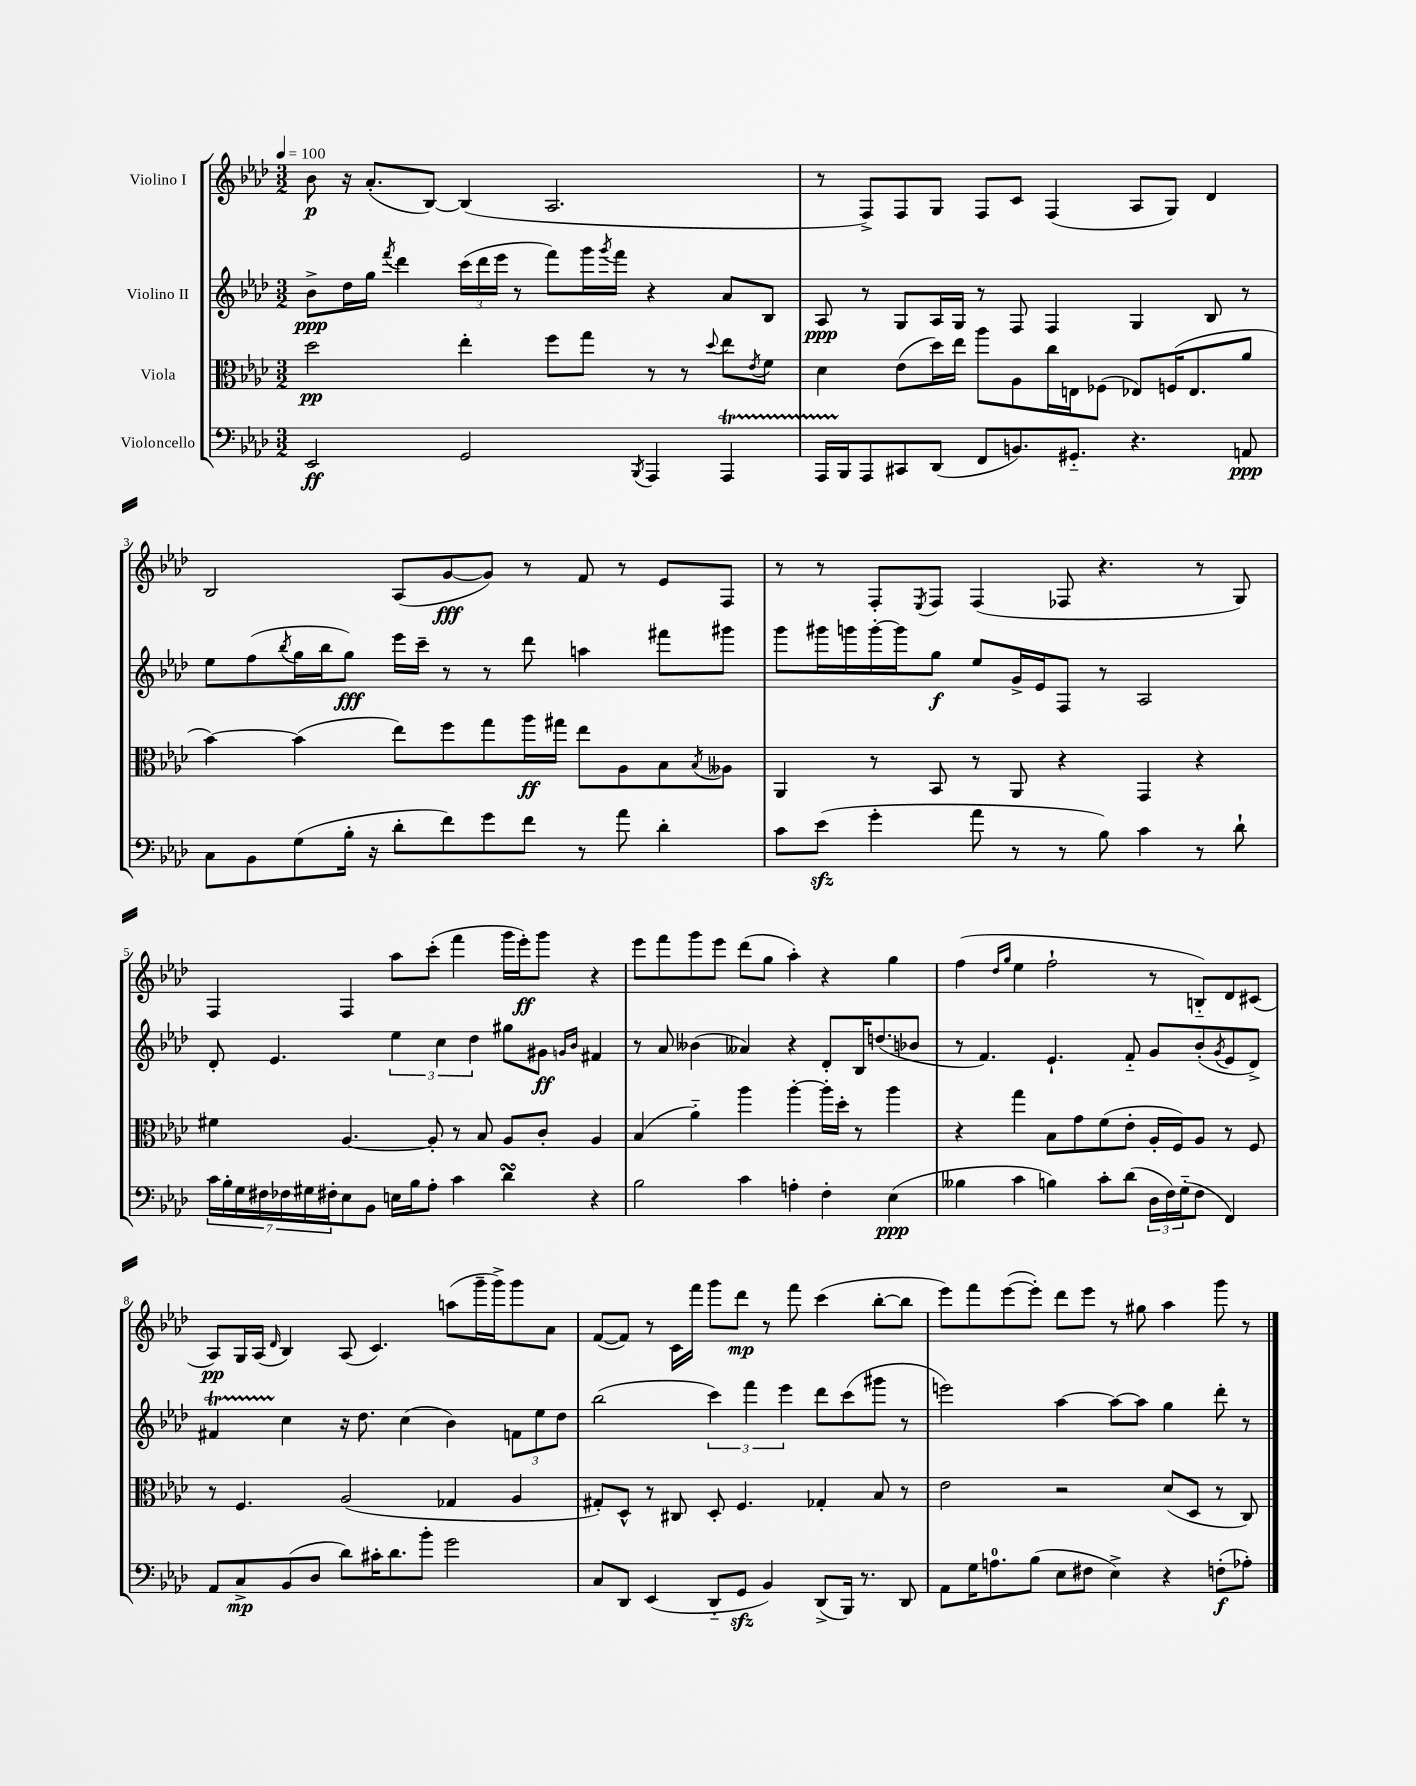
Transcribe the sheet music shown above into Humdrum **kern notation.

**kern	**dynam	**kern	**dynam	**kern	**dynam	**kern	**dynam
*part4	*part4	*part3	*part3	*part2	*part2	*part1	*part1
*staff4	*staff4	*staff3	*staff3	*staff2	*staff2	*staff1	*staff1
*I"Violoncello	*	*I"Viola	*	*I"Violino II	*	*I"Violino I	*
*clefF4	*	*clefC3	*	*clefG2	*	*clefG2	*
*k[b-e-a-d-]	*	*k[b-e-a-d-]	*	*k[b-e-a-d-]	*	*k[b-e-a-d-]	*
*M3/2	*	*M3/2	*	*M3/2	*	*M3/2	*
*MM100	*	*MM100	*	*MM100	*	*MM100	*
=1	=1	=1	=1	=1	=1	=1	=1
2EE-/	ff	2dd-\	pp	8b-^\L	ppp	8b-\	p
.	.	.	.	16dd-\L	.	16r	.
.	.	.	.	16gg\JJ	.	(8.a-'/L	.
.	.	.	.	8qfff/	.	.	.
.	.	.	.	4ddd-\	.	.	.
.	.	.	.	.	.	[8B-/J)	.
2GG/	.	4ee-'\	.	(24ccc\LL	.	(4B-/]	.
.	.	.	.	24ddd-\	.	.	.
.	.	.	.	24eee-\JJ	.	.	.
.	.	.	.	8r	.	.	.
.	.	8ff\L	.	8fff\L)	.	2.A-/	.
.	.	8gg\J	.	16ggg\L	.	.	.
.	.	.	.	8qggg/	.	.	.
.	.	.	.	16fff\JJ	.	.	.
8qBBB-/	.	.	.	.	.	.	.
4AAA-/	.	8r	.	4r	.	.	.
.	.	8r	.	.	.	.	.
.	.	8qqdd-/	.	.	.	.	.
4AAA-T/	.	8ee-\L	.	8a-/L	.	.	.
.	.	8qe-/	.	.	.	.	.
.	.	8f\J	.	8B-/J	.	.	.
=2	=2	=2	=2	=2	=2	=2	=2
16AAA-TTT/LL	.	4d-\	.	8A-/	ppp	8r	.
16BBB-/J	.	.	.	.	.	.	.
8AAA-/	.	.	.	8r	.	8F^/L)	.
8CC#X/	.	(8e-\L	.	8G/L	.	8F/	.
(8DD-/J	.	16dd-\L)	.	16A-/L	.	8G/J	.
.	.	16ee-\JJ	.	16G/JJ	.	.	.
8FF/L	.	8aa-\L	.	8r	.	8F/L	.
8.BBn/)	.	8A-\	.	8F/	.	8c/J	.
.	.	16cc\L	.	4F/	.	(4F/	.
8.GG#X/J	.	16En\J	.	.	.	.	.
.	.	(8F-X\J	.	.	.	.	.
4.r	.	8E-X/L)	.	4G/	.	8A-/L	.
.	.	(16Fn/K	.	.	.	8G/J)	.
.	.	8.E-/	.	.	.	.	.
.	.	.	.	8B-/	.	4d-/	.
8AAn/	ppp	8a-/J	.	8r	.	.	.
!!LO:LB:g=z
=3	=3	=3	=3	=3	=3	=3	=3
8C\L	.	[4b-\)	.	8ee-\L	.	2B-/	.
8BB-\	.	.	.	(8ff\	.	.	.
.	.	.	.	8qbb-/	.	.	.
(8G\	.	(4b-\]	.	16gg\L	.	.	.
.	.	.	.	16bb-\J	.	.	.
16B-'\Jk	.	.	.	8gg\J)	fff	.	.
16r	.	.	.	.	.	.	.
8d-'\L	.	8ee-\L)	.	16eee-\LL	.	(8A-/L	.
.	.	.	.	16ccc~\JJ	.	.	.
8f\)	.	8ff\	.	8r	.	[8g/	fff
8g\	.	8gg\	.	8r	.	8g/J])	.
8f\J	.	16aa-\L	ff	8ddd-\	.	8r	.
.	.	16gg#X\JJ	.	.	.	.	.
8r	.	8ee-\L	.	4aan\	.	8f/	.
8a-\	.	8A-\	.	.	.	8r	.
4d-'\	.	8B-\	.	8fff#X\L	.	8e-/L	.
.	.	8qB-/	.	.	.	.	.
.	.	8A--X\J	.	8ggg#X\J	.	8F/J	.
=4	=4	=4	=4	=4	=4	=4	=4
8c\L	.	4AA-/	.	8ggg\L	.	8r	.
(8e-zz\J	.	.	.	16ggg#X\L	.	8r	.
.	.	.	.	16gggn\	.	.	.
4g'\	.	8r	.	[16ggg'\	.	8F'/L	.
.	.	.	.	16ggg\J]	.	.	.
.	.	.	.	.	.	8qE-/	.
.	.	8BB-/	.	8gg\J	f	8F/J	.
8a-\	.	8r	.	8ee-/L	.	(4F/	.
8r	.	8AA-/	.	16g^/L	.	.	.
.	.	.	.	16e-/J	.	.	.
8r	.	4r	.	8F/J	.	8F-X/	.
8B-\)	.	.	.	8r	.	4.r	.
4c\	.	4GG/	.	2A-/	.	.	.
8r	.	4r	.	.	.	8r	.
8d-`\	.	.	.	.	.	8G/)	.
!!LO:LB:g=z
=5	=5	=5	=5	=5	=5	=5	=5
28c\LL	.	4f#X\	.	8d-'/	.	4F/	.
28B-'\	.	.	.	.	.	.	.
28G\	.	.	.	.	.	.	.
28F#X\	.	.	.	.	.	.	.
.	.	.	.	4.e-/	.	.	.
28F-X\	.	.	.	.	.	.	.
28G#X\	.	.	.	.	.	.	.
28F#X'\J	.	.	.	.	.	.	.
8E-\	.	[4.A-/	.	.	.	4F/	.
8BB-\J	.	.	.	.	.	.	.
16En\LL	.	.	.	6ee-\	.	8aa-\L	.
16B-\J	.	.	.	.	.	.	.
8A-'\J	.	8A-'/]	.	.	.	(8ccc'\J	.
.	.	.	.	6cc\	.	.	.
4c\	.	8r	.	.	.	4fff\	.
.	.	.	.	6dd-\	.	.	.
.	.	8B-/	.	.	.	.	.
4d-sSSs\	.	8A-/L	.	8gg#X\L	.	16ggg\LL	.
.	.	.	.	.	.	16eee-'\J)	ff
.	.	8c'/J	.	8g#X\J	ff	8ggg\J	.
.	.	.	.	16qqgn/LL	.	.	.
.	.	.	.	16qqb-/JJ	.	.	.
4r	.	4A-/	.	4f#X/	.	4r	.
=6	=6	=6	=6	=6	=6	=6	=6
2B-\	.	(4B-/	.	8r	.	8eee-\L	.
.	.	.	.	8a-/	.	8fff\	.
.	.	4a-\)	.	(4b--X\	.	8ggg\	.
.	.	.	.	.	.	8eee-\J	.
4c\	.	4aa-\	.	4a--X/)	.	(8ddd-\L	.
.	.	.	.	.	.	8gg\J	.
4An'\	.	[4aa-'\	.	4r	.	4aa-'\)	.
4F'\	.	16aa-'\LL]	.	8d-'/L	.	4r	.
.	.	16dd-'\JJ	.	.	.	.	.
.	.	8r	.	16B-/K	.	.	.
.	.	.	.	(8.ddn/	.	.	.
(4E-\	ppp	4aa-\	.	.	.	4gg\	.
.	.	.	.	8b-X/J	.	.	.
=7	=7	=7	=7	=7	=7	=7	=7
4B--X\	.	4r	.	8r	.	(4ff\	.
.	.	.	.	4.f/)	.	.	.
.	.	.	.	.	.	16qqdd-/LL	.
.	.	.	.	.	.	16qqgg/JJ	.
4c\	.	4gg\	.	.	.	4ee-\	.
4Bn\)	.	8B-\L	.	4.e-`/	.	2ff`\	.
.	.	8g\	.	.	.	.	.
8c'\L	.	(8f\	.	.	.	.	.
(8d-\J	.	8e-'\J	.	8f/	.	.	.
24D-\LL	.	16A-'/LL	.	8g/L	.	8r	.
24F\)	.	.	.	.	.	.	.
.	.	16F/J)	.	.	.	.	.
(24G\J	.	.	.	.	.	.	.
8F\J	.	8A-/J	.	(8b-'/	.	8Bn/L)	.
.	.	.	.	8qg/	.	.	.
4FF/)	.	8r	.	8e-/	.	8d-/	.
.	.	8F/	.	8d-^/J)	.	(8c#X/J	.
!!LO:LB:g=z
=8	=8	=8	=8	=8	=8	=8	=8
8AA-/L	.	8r	.	4f#Xt/	.	8A-/L)	pp
8C^/	mp	4.F/	.	.	.	16G/L	.
.	.	.	.	.	.	(16A-/JJ	.
.	.	.	.	.	.	16qqd-/	.
(8BB-/	.	.	.	4cc\	.	4B-/)	.
8D-/J	.	.	.	.	.	.	.
8d-\L)	.	(2A-/	.	16r	.	(8A-/	.
.	.	.	.	8.dd-\	.	.	.
16c#X'\K	.	.	.	.	.	4.c/)	.
8.d-\	.	.	.	.	.	.	.
.	.	.	.	(4cc\	.	.	.
8b-'\J	.	.	.	.	.	.	.
2g\	.	4G-X/	.	4b-\)	.	(8aan\L	.
.	.	.	.	.	.	16ggg~\L	.
.	.	.	.	.	.	16ggg^\J)	.
.	.	4A-/	.	12fn\L	.	8ggg\	.
.	.	.	.	12ee-\	.	.	.
.	.	.	.	.	.	8a-\J	.
.	.	.	.	12dd-\J	.	.	.
=9	=9	=9	=9	=9	=9	=9	=9
8C/L	.	8G#X'/L)	.	(2bb-\	.	([8f/L	.
8DD-/J	.	8D-^^/J	.	.	.	8f/J])	.
(4EE-/	.	8r	.	.	.	8r	.
.	.	8C#X/	.	.	.	16c\LL	.
.	.	.	.	.	.	16fff\JJ	.
8DD-/L	.	8D-'/	.	6ccc\)	.	8ggg\L	.
8GGzz/J	.	4.F/	.	.	.	8ddd-\J	mp
.	.	.	.	6fff\	.	.	.
4BB-/)	.	.	.	.	.	8r	.
.	.	.	.	6eee-\	.	.	.
.	.	.	.	.	.	8fff\	.
(8DD-^/L	.	4G-X'/	.	8ddd-\L	.	(4ccc\	.
16BBB-/Jk)	.	.	.	(8ccc\	.	.	.
8.r	.	.	.	.	.	.	.
.	.	8B-/	.	8ggg#X\J	.	[8bb-'\L	.
8DD-/	.	8r	.	8r	.	8bb-\J]	.
=10	=10	=10	=10	=10	=10	=10	=10
8AA-\L	.	2e-\	.	2eeen\)	.	8eee-\L)	.
16G\K	.	.	.	.	.	8fff\	.
8.An\	.	.	.	.	.	.	.
.	.	.	.	.	.	([8eee-\	.
(8B-\J	.	.	.	.	.	8eee-'\J])	.
8E-\L	.	2r	.	[4aa-\	.	8ddd-\L	.
8F#X\J	.	.	.	.	.	8eee-\J	.
4E-^\)	.	.	.	8aa-\L_	.	8r	.
.	.	.	.	8aa-\J]	.	8gg#X\	.
4r	.	(8d-/L	.	4gg\	.	4aa-\	.
.	.	8D-/J	.	.	.	.	.
(8Fn'\L	f	8r	.	8ddd-'\	.	8ggg\	.
8A-X'\J)	.	8C/)	.	8r	.	8r	.
==	==	==	==	==	==	==	==
*-	*-	*-	*-	*-	*-	*-	*-
